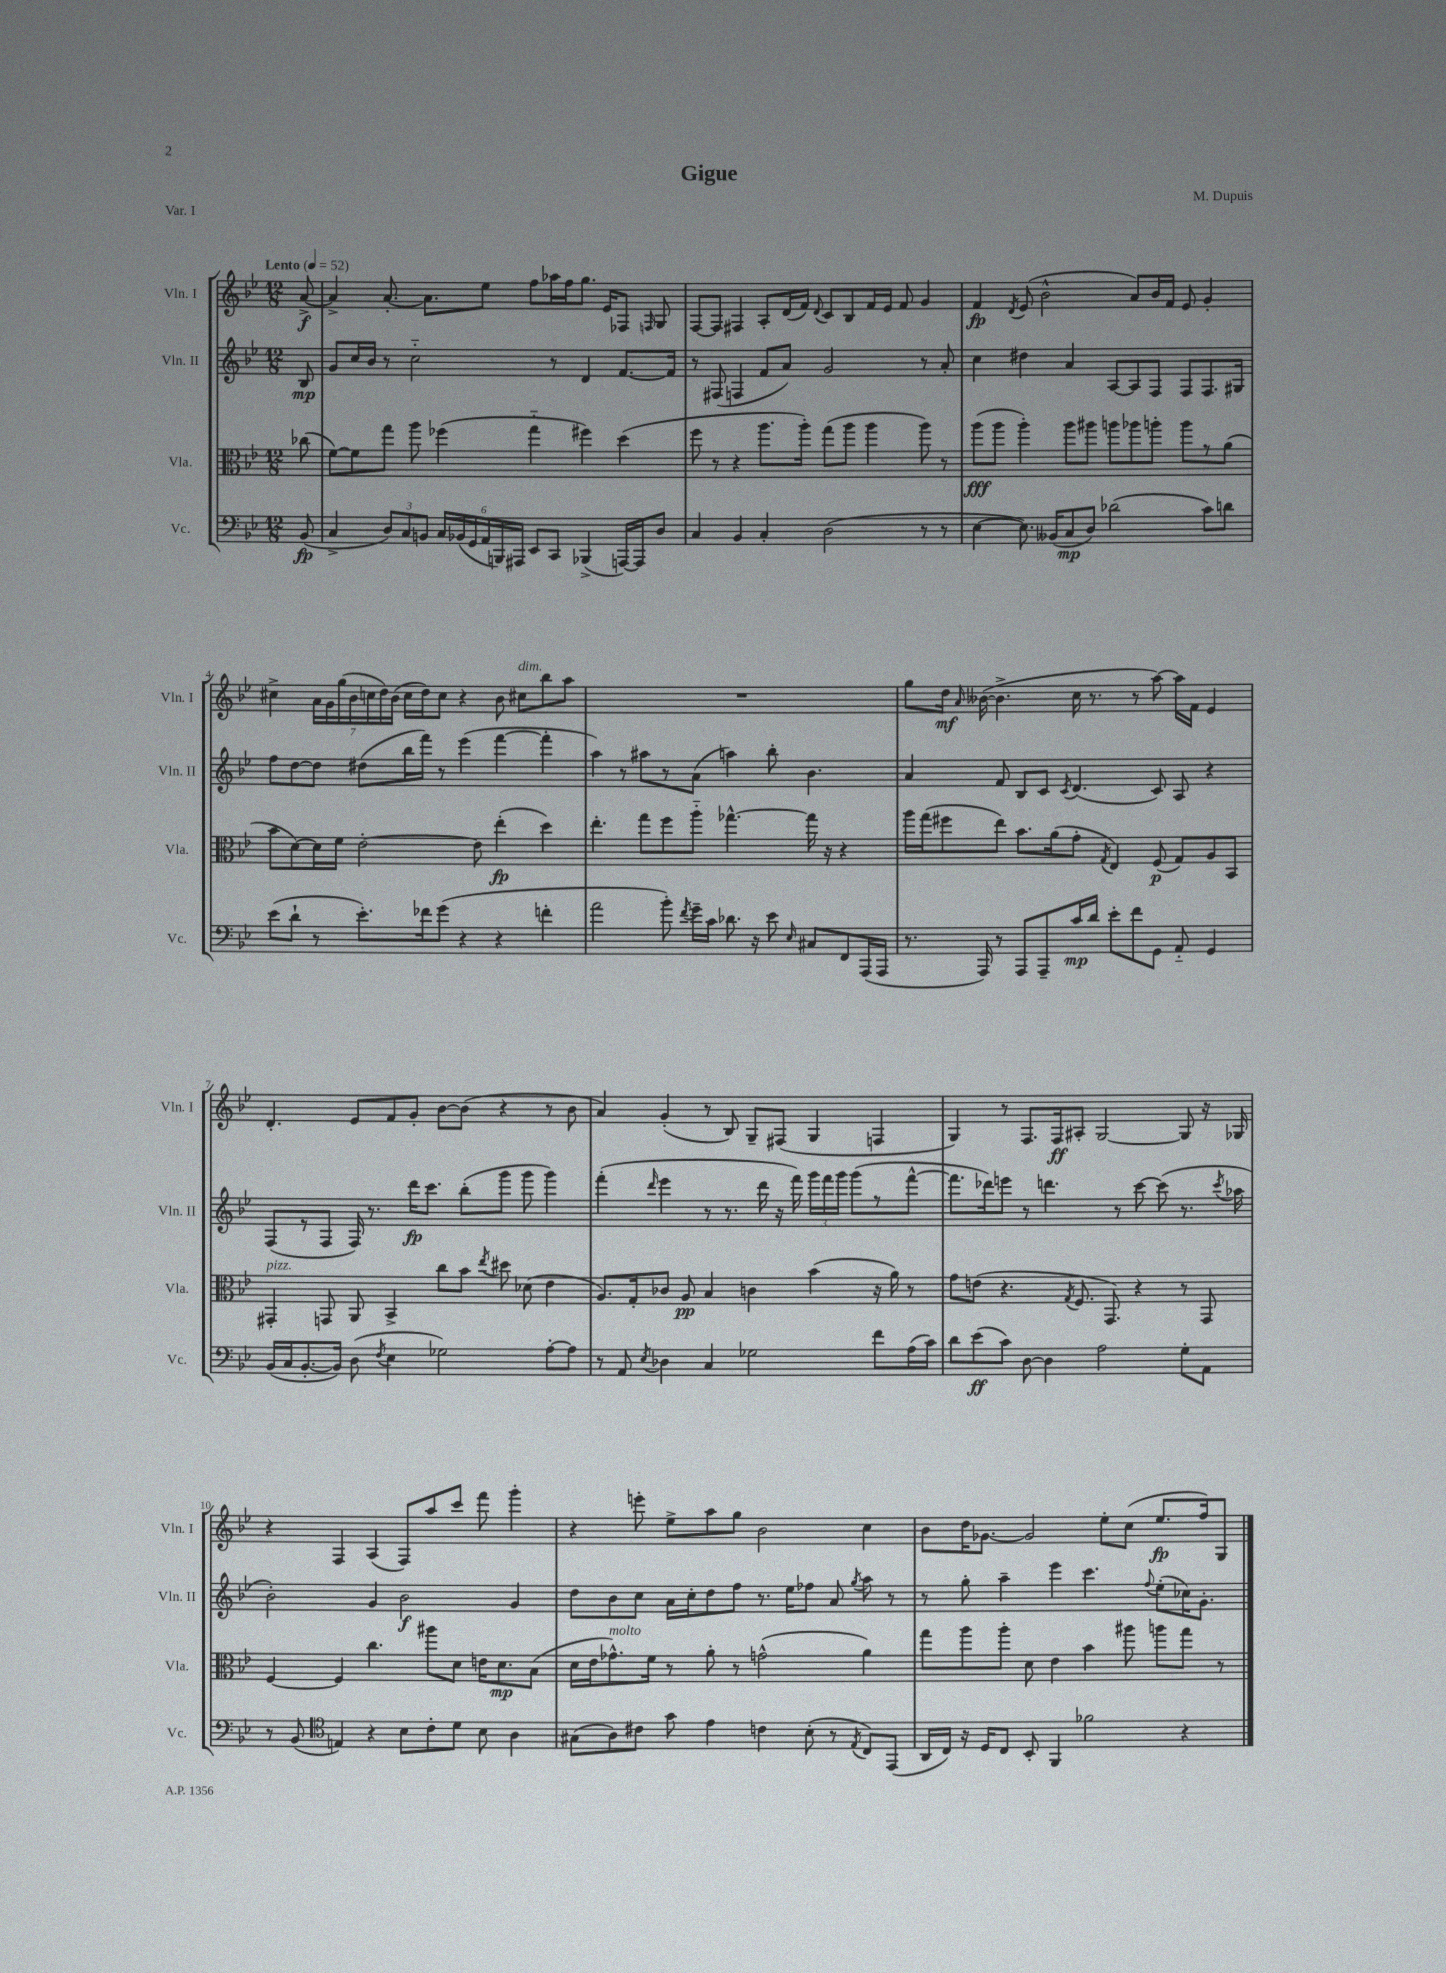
\header { title = "Gigue" composer = "M. Dupuis" piece = "Var. I" }
<<
\new StaffGroup <<
\new Staff = "s0" \with { instrumentName = "Vln. I" shortInstrumentName = "Vln. I" } {
    \clef treble \key bes \major \numericTimeSignature \time 12/8 \partial 8 \tempo "Lento" 4 = 52
    \autoBeamOff a'8~->\f |
    a'4-> a'8.~-. a'8.[ ees''8] f''8[ aes''16 f''16 g''8.] ees'16[ fes8] \grace { f16 } g8 |
    f8[~ f8] fis4 a8[-. d'16( f'16]) \appoggiatura { d'8 } c'8[ bes8 f'16 ees'16] f'8 g'4 |
    f'4\fp \acciaccatura { d'8 } ees'8( bes'2-^ a'8[) bes'16 f'16] ees'8 g'4-. |
    cis''4-> \tuplet 7/4 { a'16[ g'16 g''16( bes'16 c''16 d''16) bes'16]( } c''16[ d''16) c''8] r4 bes'8 cis''8[^\markup { \italic "dim." } bes''8 a''8] |
    R1. |
    g''8[ d''16]\mf \grace { a'16 } beses'16~( beses'4.-> c''16 r8. r8 a''8~) a''16[ f'16] ees'4 |
    d'4.-. ees'8[ f'8 g'8]-. bes'8[~ bes'8]( r4 r8 bes'8 |
    a'4) g'4-.( r8 bes8) g8[-- fis8]( g4 f4 |
    g4) r8 f8.[ f16\ff ais8]-. g2~ g8 r16 ges16 |
    r4 f4 a4( f8[) a''8 c'''8] f'''8 g'''4-. |
    r4 e'''8-. ees''8[-> a''8 g''8] bes'2 c''4 |
    bes'8[ d''16 ges'8.]~ ges'2 ees''8[-. c''8]( ees''8.[\fp f''16) g8] \bar "|." |
}
\new Staff = "s1" \with { instrumentName = "Vln. II" shortInstrumentName = "Vln. II" } {
    \clef treble \key bes \major \numericTimeSignature \time 12/8 \partial 8
    \autoBeamOff bes8\mp |
    g'8[ c''16 bes'16] r8 c''2-_ r8 d'4 f'8.[~ f'16] |
    r8 fis8( f4 f'8[ a'8]) g'2 r8 a'8-. |
    c''4 dis''4 a'4 a8[~ a8 f8] f8[ f8. gis16] |
    f''8[ d''8~ d''8] dis''8[( bes''16 f'''16]) r8 ees'''4( f'''4~ f'''4-. |
    a''4) r8 ais''8[ r8 a'8]( a''4) bes''8-. bes'4. |
    a'4 f'8 bes8[ c'8] \acciaccatura { c'8 } d'4.( c'8) a8 r4 |
    f8[( r8 f8] f16) r8. d'''16[\fp c'''8.] bes''8[-.( g'''8] g'''8 g'''4) |
    f'''4-.( \grace { d'''16 } ees'''4 r8 r8. d'''16 r16 f'''16) \tuplet 3/2 { g'''16[ f'''16 g'''16] } g'''8[( r8 f'''8]~-^ |
    f'''8.[ des'''16) e'''8] r8 d'''4. r8 c'''8~ c'''8( r8. \acciaccatura { c'''8 } aes''16 |
    bes'2-.) g'4 bes'2\f g'4 |
    d''8[ bes'8 c''8] a'16[ c''16-. d''8 f''8] r8. ees''16[ fes''8] a'8 \acciaccatura { g''8 } a''8 r8 |
    r8 g''8-. a''4-- ees'''4 c'''4. \appoggiatura { f''8 } ees''8[-.( ces''16) g'8.]-. \bar "|." |
}
\new Staff = "s2" \with { instrumentName = "Vla." shortInstrumentName = "Vla." } {
    \clef alto \key bes \major \numericTimeSignature \time 12/8 \partial 8
    \autoBeamOff ces''8( |
    f'8[~) f'8 g''8] a''8 fes''4( g''4-_ fis''4) d''4( |
    f''8 r8 r4 a''8.[ a''16]-.) g''8[( a''8] a''4 a''8) r8 |
    a''8[\fff( a''8] a''4-.) a''8[ ais''8] a''8[ aes''8 a''8]-. a''8[ r8 a'8]( |
    bes'8[ d'8~) d'16 f'16] ees'2~-. ees'8 ees''4-.\fp( d''4) |
    ees''4.-. g''8[ f''8 a''8]-_ ges''4.~-^ ges''16 r16 r4 |
    a''16[ g''16( fis''8 ees''8]) bes'8.[ a'16( g'8]-. \acciaccatura { g8 } ees4) f8\p( g8[) a8 bes,8] |
    gis,4-.^\markup { \italic "pizz." } g,8 a,8 bes,4-> c''8[ bes'8] \acciaccatura { ees''8 } dis''8 des'8( ees'4 |
    a8.[) g16-. ces'8] a8\pp bes4 c'4 bes'4( r16 a'16) r8 |
    g'8[ e'8]( r4. \acciaccatura { g8 } f8. g,8.) r4 r8 g,8 |
    f4~ f4 c''4. ais''8[ d'8] e'16[ d'8.\mp bes8]( |
    d'16[ ees'16 ges'8.-^^\markup { \italic "molto" }) f'16] r8 a'8-. r8 g'2-^( a'4) |
    g''8[ a''8 a''8]-. d'8 ees'4 bes'4 ais''8 a''8[ g''8] r8 \bar "|." |
}
\new Staff = "s3" \with { instrumentName = "Vc." shortInstrumentName = "Vc." } {
    \clef bass \key bes \major \numericTimeSignature \time 12/8 \partial 8
    \autoBeamOff bes,8\fp( |
    c4-> \tuplet 3/2 { d8[) c8 b,8] } \tuplet 6/4 { c16[ bes,16( g,16 a,16 b,,16) ais,,16] } ees,8[ c,8] bes,,4->( a,,16[~) a,,16 d8] |
    c4 bes,4 c4-. d2( r8 r8 |
    ees4~ ees8.) beses,16[( c8\mp d8]) des'2( c'8[) d'8] |
    ees'8[( d'8]-! r8 ees'8.[-.) fes'16 g'8]( r4 r4 f'4-. |
    a'2 bes'8-.) \acciaccatura { f'8 } g'16[-- c'16] des'8. r16 ees'8 \grace { ees16 } cis8[ f,8 a,,16( a,,16] |
    r8. a,,16) r8 a,,8[ a,,8-- c'16\mp d'16] ees'8[-. f'8 g,8] a,8-_ g,4 |
    bes,16[( c16 bes,8.~-. bes,16]) d8( \acciaccatura { f8 } ees4 ges2) a8[~-. a8] |
    r8 a,8 \acciaccatura { ees8 } des4 c4 ges2 f'8[ a16( c'16]) |
    d'8[ ees'8\ff( c'8]) d8~ d4 a2 g8[-. a,8] |
    r8 bes,8( \clef tenor e4) r4 bes8[ c'8-. d'8] bes8 a4 |
    gis8[( a8) cis'8] g'8 ees'4 c'4 bes8-.( r8 \acciaccatura { ees8 } c8[) ees,8]( |
    a,16[ c16]) r16 d16[ c8] bes,8-. f,4 fes'2 r4 \bar "|." |
}
>>
>>
